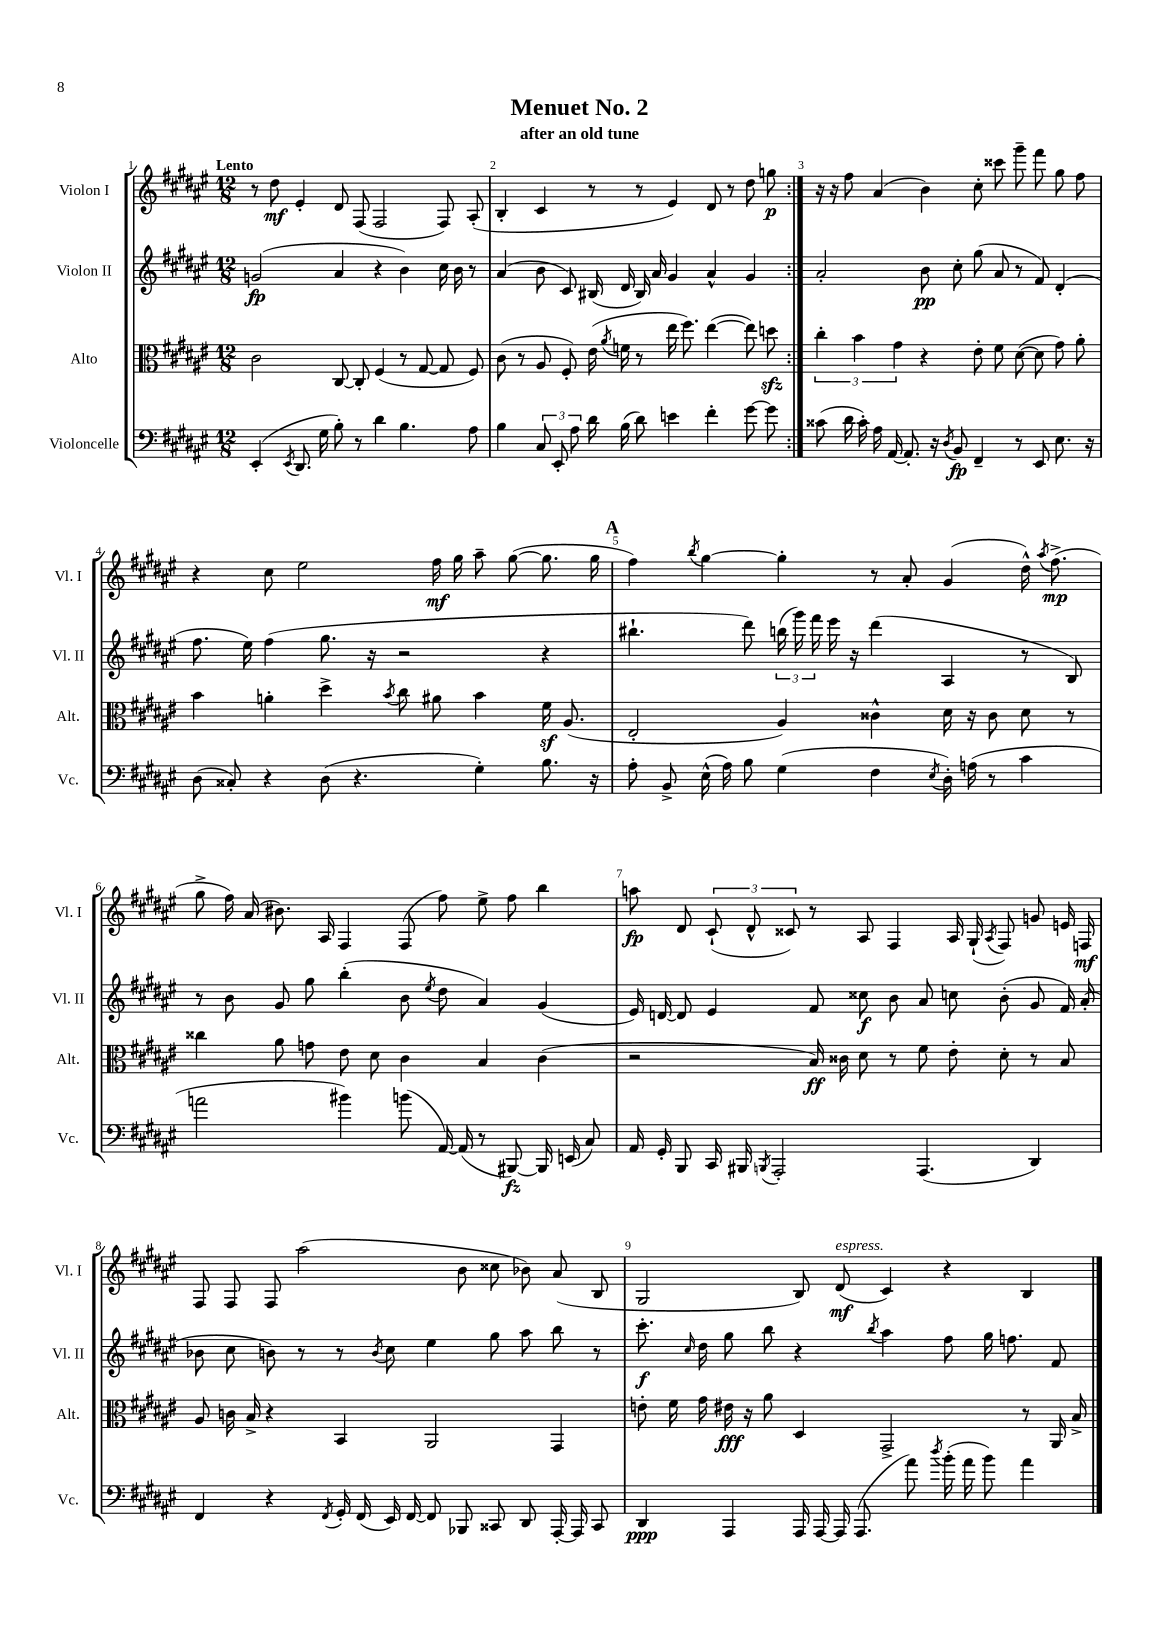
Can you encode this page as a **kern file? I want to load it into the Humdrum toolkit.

**kern	**dynam	**kern	**dynam	**kern	**dynam	**kern	**dynam
*part4	*part4	*part3	*part3	*part2	*part2	*part1	*part1
*staff4	*staff4	*staff3	*staff3	*staff2	*staff2	*staff1	*staff1
*I"Violoncelle	*	*I"Alto	*	*I"Violon II	*	*I"Violon I	*
*I'Vc.	*	*I'Alt.	*	*I'Vl. II	*	*I'Vl. I	*
*clefF4	*	*clefC3	*	*clefG2	*	*clefG2	*
*k[f#c#g#d#a#e#]	*	*k[f#c#g#d#a#e#]	*	*k[f#c#g#d#a#e#]	*	*k[f#c#g#d#a#e#]	*
*M12/8	*	*M12/8	*	*M12/8	*	*M12/8	*
=1	=1	=1	=1	=1	=1	=1	=1
!	!	!	!	!	!	!LO:TX:a:B:t=Lento	!
(4EE#'/	.	2c#\	.	(2gn/	fp	8r	.
.	.	.	.	.	.	8dd#\	mf
8qEE#/	.	.	.	.	.	.	.
8.DD#/	.	.	.	.	.	4e#'/	.
16G#\	.	.	.	.	.	.	.
8B'\)	.	[8C#/	.	4a#/	.	8d#/	.
8r	.	8C#'/]	.	.	.	(8F#/	.
4d#\	.	(4F#/	.	4r	.	2F#/	.
4.B\	.	8r	.	4b\)	.	.	.
.	.	[8G#/	.	.	.	.	.
.	.	8G#/]	.	16cc#\	.	8F#/)	.
.	.	.	.	16b\	.	.	.
8A#\	.	8F#/)	.	8r	.	(8A#'/	.
=2	=2	=2	=2	=2	=2	=2	=2
4B\	.	(8c#\	.	(4a#/	.	4B'/	.
.	.	8r	.	.	.	.	.
12C#/	.	8A#/	.	8b\	.	4c#/	.
12EE#'/	.	.	.	.	.	.	.
.	.	8F#'/)	.	8c#/)	.	.	.
12A#\	.	.	.	.	.	.	.
16d#\	.	(16e#\	.	(16B#X/	.	8r	.
.	.	8qa#/	.	.	.	.	.
(16B\	.	16fn\	.	16d#/	.	.	.
8d#\)	.	8r	.	16B#/)	.	8r	.
.	.	.	.	16a#/	.	.	.
4en\	.	16ee#\	.	4g#/	.	4e#/)	.
.	.	8.ff#\)	.	.	.	.	.
4f#'\	.	([4ee#\	.	4a#^^/	.	8d#/	.
.	.	.	.	.	.	8r	.
[8g#\	.	8ee#\])	.	4g#/	.	8dd#\	.
8g#\]	.	8ddnzz\	.	.	.	8ggn\	p
=3:|!	=3:|!	=3:|!	=3:|!	=3:|!	=3:|!	=3:|!	=3:|!
(8c##X\	.	6cc#'\	.	2a#'/	.	16r	.
.	.	.	.	.	.	16r	.
16d#\	.	.	.	.	.	8ff#\	.
.	.	6b\	.	.	.	.	.
16c##'\)	.	.	.	.	.	.	.
16A#\	.	.	.	.	.	(4a#/	.
[16AA#/	.	.	.	.	.	.	.
.	.	6g#\	.	.	.	.	.
8.AA#'/]	.	.	.	.	.	.	.
.	.	4r	.	8b\	pp	4b\)	.
16r	.	.	.	.	.	.	.
8qD#/	.	.	.	.	.	.	.
8BB/	fp	.	.	8cc#'\	.	.	.
4FF#~/	.	8e#'\	.	(8gg#\	.	8cc#'\	.
.	.	8f#\	.	8a#/	.	8ccc##X\	.
8r	.	([8d#\	.	8r	.	8ggg#~\	.
8EE#/	.	8d#\]	.	8f#/)	.	8fff#\	.
8.E#\	.	8g#\)	.	(4d#'/	.	8gg#\	.
.	.	8a#'\	.	.	.	8ff#\	.
16r	.	.	.	.	.	.	.
!!LO:LB:g=z
=4	=4	=4	=4	=4	=4	=4	=4
(8D#\	.	4b\	.	8.ff#\	.	4r	.
8C##X'/)	.	.	.	.	.	.	.
.	.	.	.	16ee#\)	.	.	.
4r	.	4an'\	.	(4ff#\	.	8cc#\	.
.	.	.	.	.	.	2ee#\	.
(8D#\	.	4dd#^\	.	8.gg#\	.	.	.
4.r	.	.	.	.	.	.	.
.	.	.	.	16r	.	.	.
.	.	8qb/	.	.	.	.	.
.	.	8cc#\	.	2r	.	.	.
.	.	8a#X\	.	.	.	16ff#\	mf
.	.	.	.	.	.	16gg#\	.
4G#'\)	.	4b\	.	.	.	8aa#~\	.
.	.	.	.	.	.	([8gg#\	.
8.B\	.	16f#z\	.	4r	.	8.gg#\]	.
.	.	(8.A#/	.	.	.	.	.
16r	.	.	.	.	.	16gg#\	.
!!LO:REH:place=s1:t=A
=5	=5	=5	=5	=5	=5	=5	=5
8A#'\	.	2E#'/	.	4.bb#X`\	.	4ff#\)	.
8BB^/	.	.	.	.	.	.	.
.	.	.	.	.	.	8qbb/	.
(16E#^^\	.	.	.	.	.	[4gg#\	.
16A#\)	.	.	.	.	.	.	.
8B\	.	.	.	8ddd#\)	.	.	.
(4G#\	.	4A#/)	.	(24bbn\	.	4gg#'\]	.
.	.	.	.	24ggg#\)	.	.	.
.	.	.	.	24fff#\	.	.	.
.	.	.	.	16eee#\	.	.	.
.	.	.	.	16r	.	.	.
4F#\	.	4c##X^^\	.	(4ddd#\	.	8r	.
.	.	.	.	.	.	8a#'/	.
8qE#/	.	.	.	.	.	.	.
16D#'\)	.	16d#\	.	4A#/	.	(4g#/	.
(16An\	.	16r	.	.	.	.	.
8r	.	8c##\	.	.	.	.	.
4c#\	.	8d#\	.	8r	.	16dd#^^\)	.
.	.	.	.	.	.	8qaa#/	.
.	.	.	.	.	.	(8.ff#^\	mp
.	.	8r	.	8B/)	.	.	.
!!LO:LB:g=z
=6	=6	=6	=6	=6	=6	=6	=6
2an\	.	4cc##X\	.	8r	.	8gg#^\	.
.	.	.	.	8b\	.	16ff#\)	.
.	.	.	.	.	.	(16a#/	.
.	.	8a#\	.	8g#/	.	8.b#X\)	.
.	.	8gn\	.	8gg#\	.	.	.
.	.	.	.	.	.	16A#/	.
4b#X\)	.	8e#\	.	(4bb'\	.	4F#/	.
.	.	8d#\	.	.	.	.	.
(8bn\	.	4c#\	.	8b\	.	(8F#/	.
.	.	.	.	8qee#/	.	.	.
[16AA#/)	.	.	.	8dd#\	.	8ff#\)	.
(16AA#/]	.	.	.	.	.	.	.
8r	.	4B/	.	4a#/)	.	8ee#^\	.
[8BBB#X/)	fz	.	.	.	.	8ff#\	.
16BBB#/]	.	(4c#\	.	(4g#/	.	4bb\	.
(16EEn/	.	.	.	.	.	.	.
8C#/)	.	.	.	.	.	.	.
=7	=7	=7	=7	=7	=7	=7	=7
16AA#/	.	2r	.	16e#/)	.	8aan\	fp
16GG#'/	.	.	.	[16dn/	.	.	.
8BBB/	.	.	.	8d/]	.	8d#/	.
16CC#/	.	.	.	4e#/	.	(12c#`/	.
16BBB#X/	.	.	.	.	.	.	.
.	.	.	.	.	.	12d#^^/	.
8qBBBn/	.	.	.	.	.	.	.
2AAA#'/	.	.	.	.	.	.	.
.	.	.	.	.	.	12c##X/)	.
.	.	16B/)	ff	8f#/	.	8r	.
.	.	16c##X\	.	.	.	.	.
.	.	8d#\	.	8cc##X\	f	8A#/	.
.	.	8r	.	8b\	.	4F#/	.
(4.AAA#/	.	8f#\	.	8a#/	.	.	.
.	.	8e#'\	.	8ccn\	.	16A#/	.
.	.	.	.	.	.	(16G#`/	.
.	.	.	.	.	.	8qA#/	.
.	.	8d#'\	.	(8b'\	.	8F#/)	.
4DD#/)	.	8r	.	8g#/	.	8gn/	.
.	.	8B/	.	16f#/)	.	16en/	.
.	.	.	.	(16a#'/	.	16Fn/	mf
!!LO:LB:g=z
=8	=8	=8	=8	=8	=8	=8	=8
4FF#/	.	8A#/	.	8b-X\	.	8F#/	.
.	.	16cn\	.	8cc#\	.	8F#/	.
.	.	16B^/	.	.	.	.	.
4r	.	4r	.	8bn\)	.	8F#/	.
.	.	.	.	8r	.	(2aa#\	.
8qFF#/	.	.	.	.	.	.	.
16GG#'/	.	4BB/	.	8r	.	.	.
(16FF#/	.	.	.	.	.	.	.
.	.	.	.	8qb/	.	.	.
16EE#/)	.	.	.	8cc#\	.	.	.
[16FF#/	.	.	.	.	.	.	.
8FF#/]	.	2AA#/	.	4ee#\	.	.	.
8BBB-X/	.	.	.	.	.	8b\	.
8CC##X/	.	.	.	8gg#\	.	8cc##X\	.
8DD#/	.	.	.	8aa#\	.	8b-X\)	.
[16AAA#'/	.	4GG#/	.	8bb\	.	(8a#/	.
16AAA#/]	.	.	.	.	.	.	.
8CC##/	.	.	.	8r	.	8B/	.
=9	=9	=9	=9	=9	=9	=9	=9
4DD#/	ppp	8en'\	.	8.ccc#'\	f	2G#/	.
.	.	16f#\	.	.	.	.	.
.	.	.	.	16qqcc#/	.	.	.
.	.	16g#\	.	16dd#\	.	.	.
4AAA#/	.	16e#X\	fff	8gg#\	.	.	.
.	.	16r	.	.	.	.	.
.	.	8a#\	.	8bb\	.	.	.
16AAA#/	.	4D#/	.	4r	.	8B/)	.
[16AAA#/	.	.	.	.	.	.	.
!	!	!	!	!	!	!LO:TX:a:i:t=espress.	!
16AAA#/]	.	.	.	.	.	(8d#/	mf
(8.AAA#/	.	.	.	.	.	.	.
.	.	.	.	8qbb/	.	.	.
.	.	2GG#^/	.	4aa#\	.	4c#/)	.
8a#\)	.	.	.	.	.	.	.
8qdd#/	.	.	.	.	.	.	.
(16b'\	.	.	.	8ff#\	.	4r	.
16a#\	.	.	.	.	.	.	.
8b\)	.	.	.	16gg#\	.	.	.
.	.	.	.	8.ffn\	.	.	.
4a#\	.	8r	.	.	.	4B/	.
.	.	16AA#/	.	8f#/	.	.	.
.	.	16B^/	.	.	.	.	.
==	==	==	==	==	==	==	==
*-	*-	*-	*-	*-	*-	*-	*-
